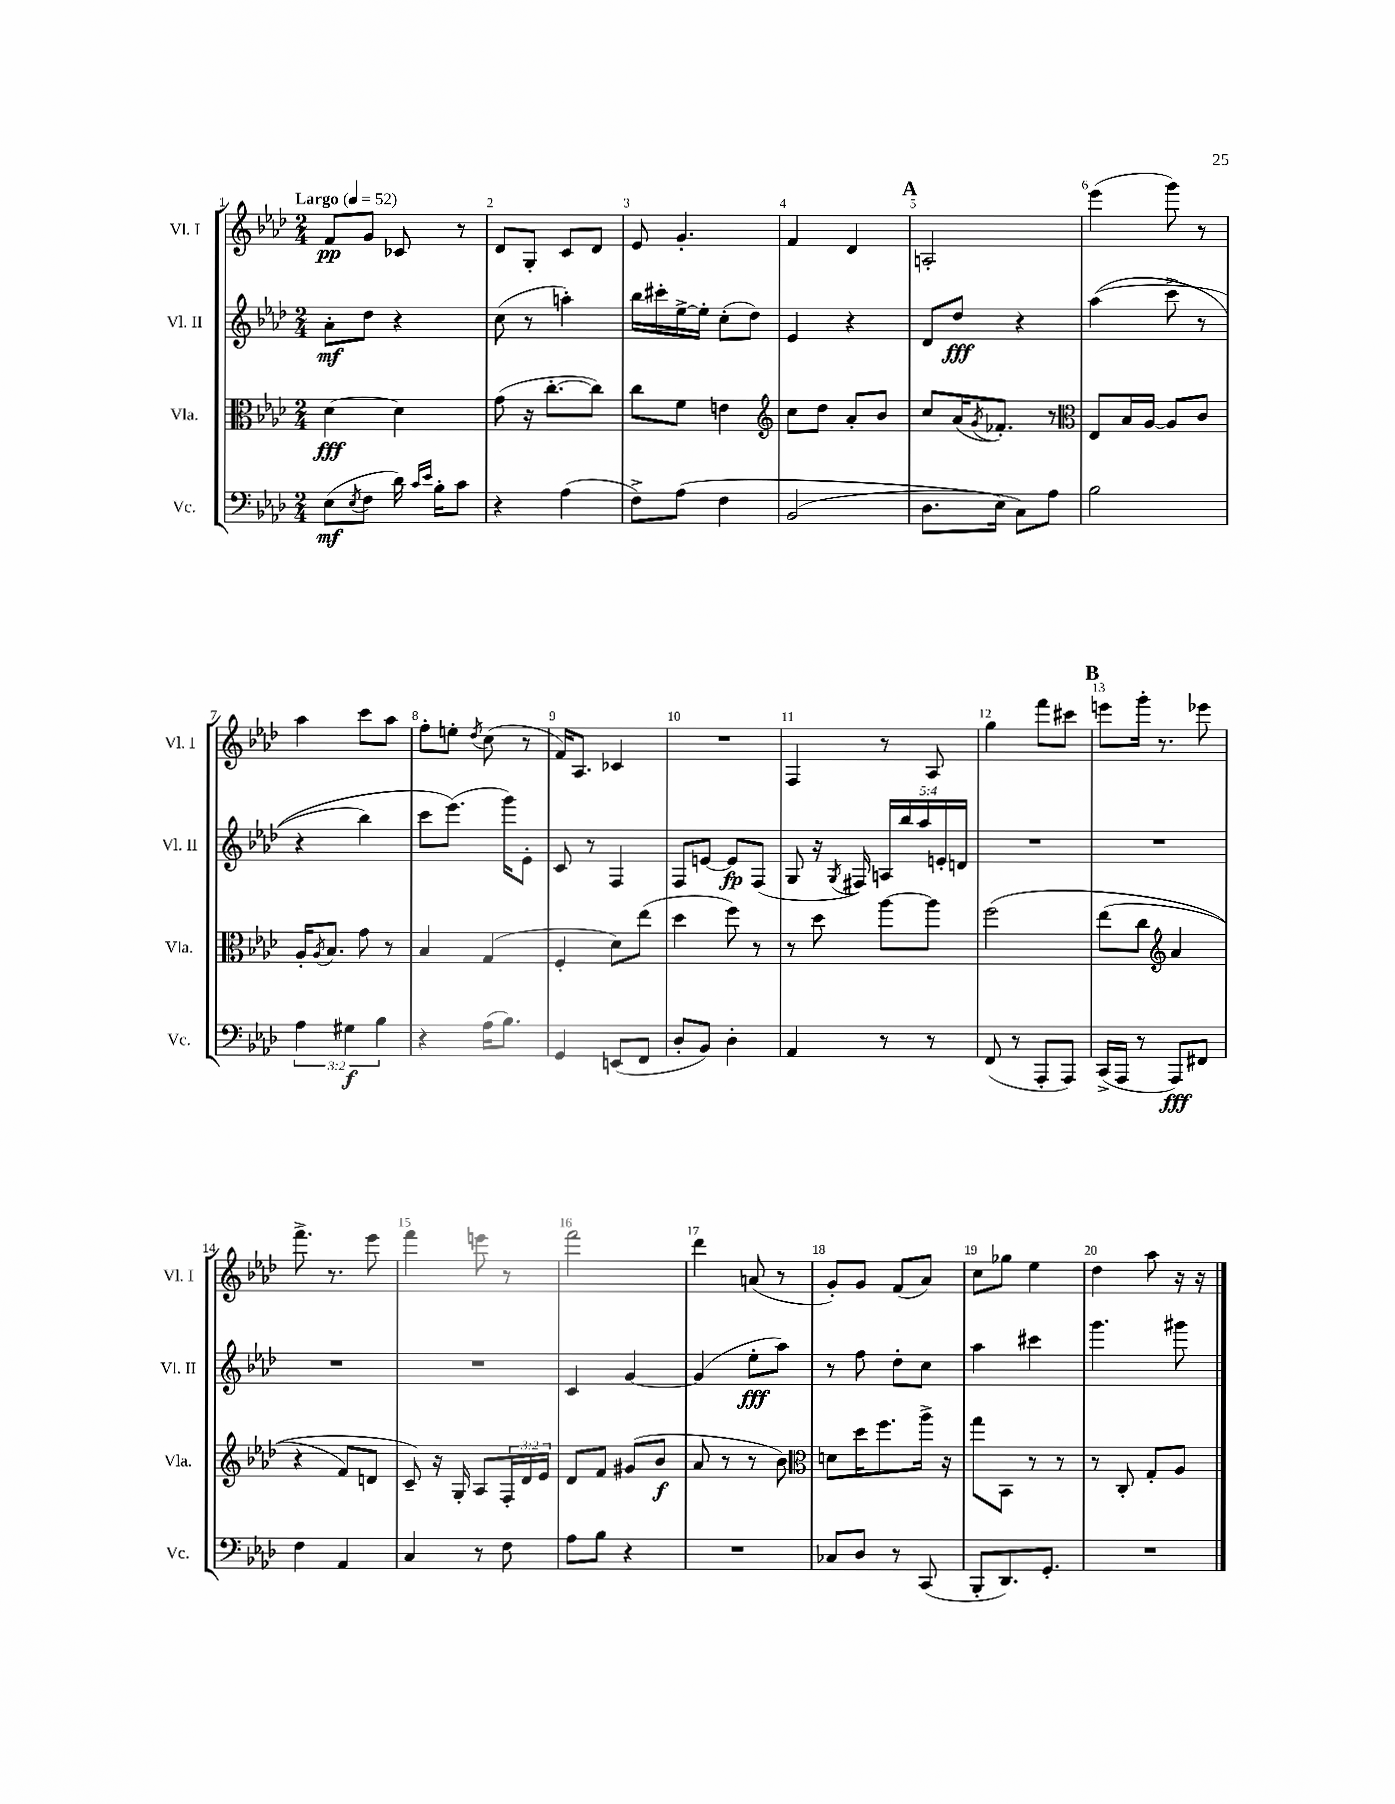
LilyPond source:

<<
\new StaffGroup <<
\new Staff = "s0" \with { instrumentName = "Vl. I" shortInstrumentName = "Vl. I" } {
    \clef treble \key aes \major \numericTimeSignature \time 2/4 \tempo "Largo" 4 = 52
    f'8\pp g'8 ces'8 r8 |
    des'8 g8-. c'8 des'8 |
    ees'8 g'4.-. |
    f'4 des'4 |
    \mark \markup { \bold "A" } a2-. |
    ees'''4( g'''8) r8 |
    aes''4 c'''8 aes''8 |
    f''8-. e''8-. \acciaccatura { des''8 } c''8( r8 |
    f'16) aes8. ces'4 |
    R2 |
    f4 r8 aes8 |
    g''4 f'''8 cis'''8 |
    \mark \markup { \bold "B" } e'''8 g'''16-. r8. ees'''8 |
    f'''8.-> r8. ees'''8 |
    f'''4 e'''8 r8 |
    f'''2 |
    des'''4 a'8( r8 |
    g'8-.) g'8 f'8( aes'8) |
    c''8 ges''8 ees''4 |
    des''4 aes''8 r16 r16 \bar "|." |
}
\new Staff = "s1" \with { instrumentName = "Vl. II" shortInstrumentName = "Vl. II" } {
    \clef treble \key aes \major \numericTimeSignature \time 2/4 \override Staff.TupletNumber.text = #tuplet-number::calc-fraction-text
    aes'8-.\mf des''8 r4 |
    c''8( r8 a''4-.) |
    bes''16 cis'''16-. ees''16~-> ees''16-. c''8-.( des''8) |
    ees'4 r4 |
    \mark \markup { \bold "A" } des'8 des''8\fff r4 |
    aes''4(\( c'''8-> r8 |
    r4 bes''4) |
    c'''8 ees'''8.(\) g'''16) ees'8-. |
    c'8 r8 f4 |
    f8 e'8~ e'8\fp f8( |
    g8 r16 \acciaccatura { g8 } fis16) \tuplet 5/4 { a16 bes''16 aes''16 e'16-. d'16 } |
    R2 |
    \mark \markup { \bold "B" } R2 |
    R2 |
    R2 |
    c'4 g'4~ |
    g'4( ees''8-.\fff aes''8) |
    r8 f''8 des''8-. c''8 |
    aes''4 cis'''4 |
    g'''4. gis'''8 \bar "|." |
}
\new Staff = "s2" \with { instrumentName = "Vla." shortInstrumentName = "Vla." } {
    \clef alto \key aes \major \numericTimeSignature \time 2/4 \override Staff.TupletNumber.text = #tuplet-number::calc-fraction-text
    des'4~\fff des'4 |
    g'8( r16 c''8.~-. c''8) |
    c''8 f'8 e'4 |
    \clef treble c''8 des''8 aes'8-. bes'8 |
    \mark \markup { \bold "A" } c''8 aes'16( \acciaccatura { g'8 } fes'8.-.) r8 |
    \clef alto ees8 bes16 aes16~ aes8 c'8 |
    aes16-. \acciaccatura { aes8 } bes8. g'8 r8 |
    bes4 g4( |
    f4-. des'8) ees''8( |
    des''4 f''8) r8 |
    r8 des''8 aes''8~ aes''8 |
    f''2\( |
    \mark \markup { \bold "B" } ees''8( c''8 \clef treble aes'4 |
    r4 f'8) d'8 |
    c'8--\) r16 g16-. aes8 \tuplet 3/2 { f16-. des'16 ees'16 } |
    des'8 f'8 gis'8( bes'8\f |
    aes'8 r8 r8 bes'8) |
    \clef alto d'8 des''16 f''8. aes''16-> r16 |
    g''8 bes,8 r8 r8 |
    r8 c8-. g8-. aes8 \bar "|." |
}
\new Staff = "s3" \with { instrumentName = "Vc." shortInstrumentName = "Vc." } {
    \clef bass \key aes \major \numericTimeSignature \time 2/4 \override Staff.TupletNumber.text = #tuplet-number::calc-fraction-text
    ees8\mf( \acciaccatura { ees8 } f8 des'16) \grace { c'16 ees'16 } bes16-. c'8 |
    r4 aes4( |
    f8->) aes8\( f4 |
    bes,2( |
    \mark \markup { \bold "A" } des8. ees16) c8\) aes8 |
    bes2 |
    \tuplet 3/2 { aes4 gis4\f bes4 } |
    r4 aes16( bes8.) |
    g,4 e,8( f,8 |
    des8-. bes,8) des4-. |
    aes,4 r8 r8 |
    f,8( r8 aes,,8-. aes,,8) |
    \mark \markup { \bold "B" } c,16->( aes,,16 r8 aes,,8\fff) fis,8 |
    f4 aes,4 |
    c4 r8 f8 |
    aes8 bes8 r4 |
    R2 |
    ces8 des8 r8 c,8( |
    bes,,8-. des,8.) g,8.-. |
    R2 \bar "|." |
}
>>
>>
\layout { \context { \Score \override BarNumber.break-visibility = ##(#f #t #t) barNumberVisibility = #all-bar-numbers-visible } }
